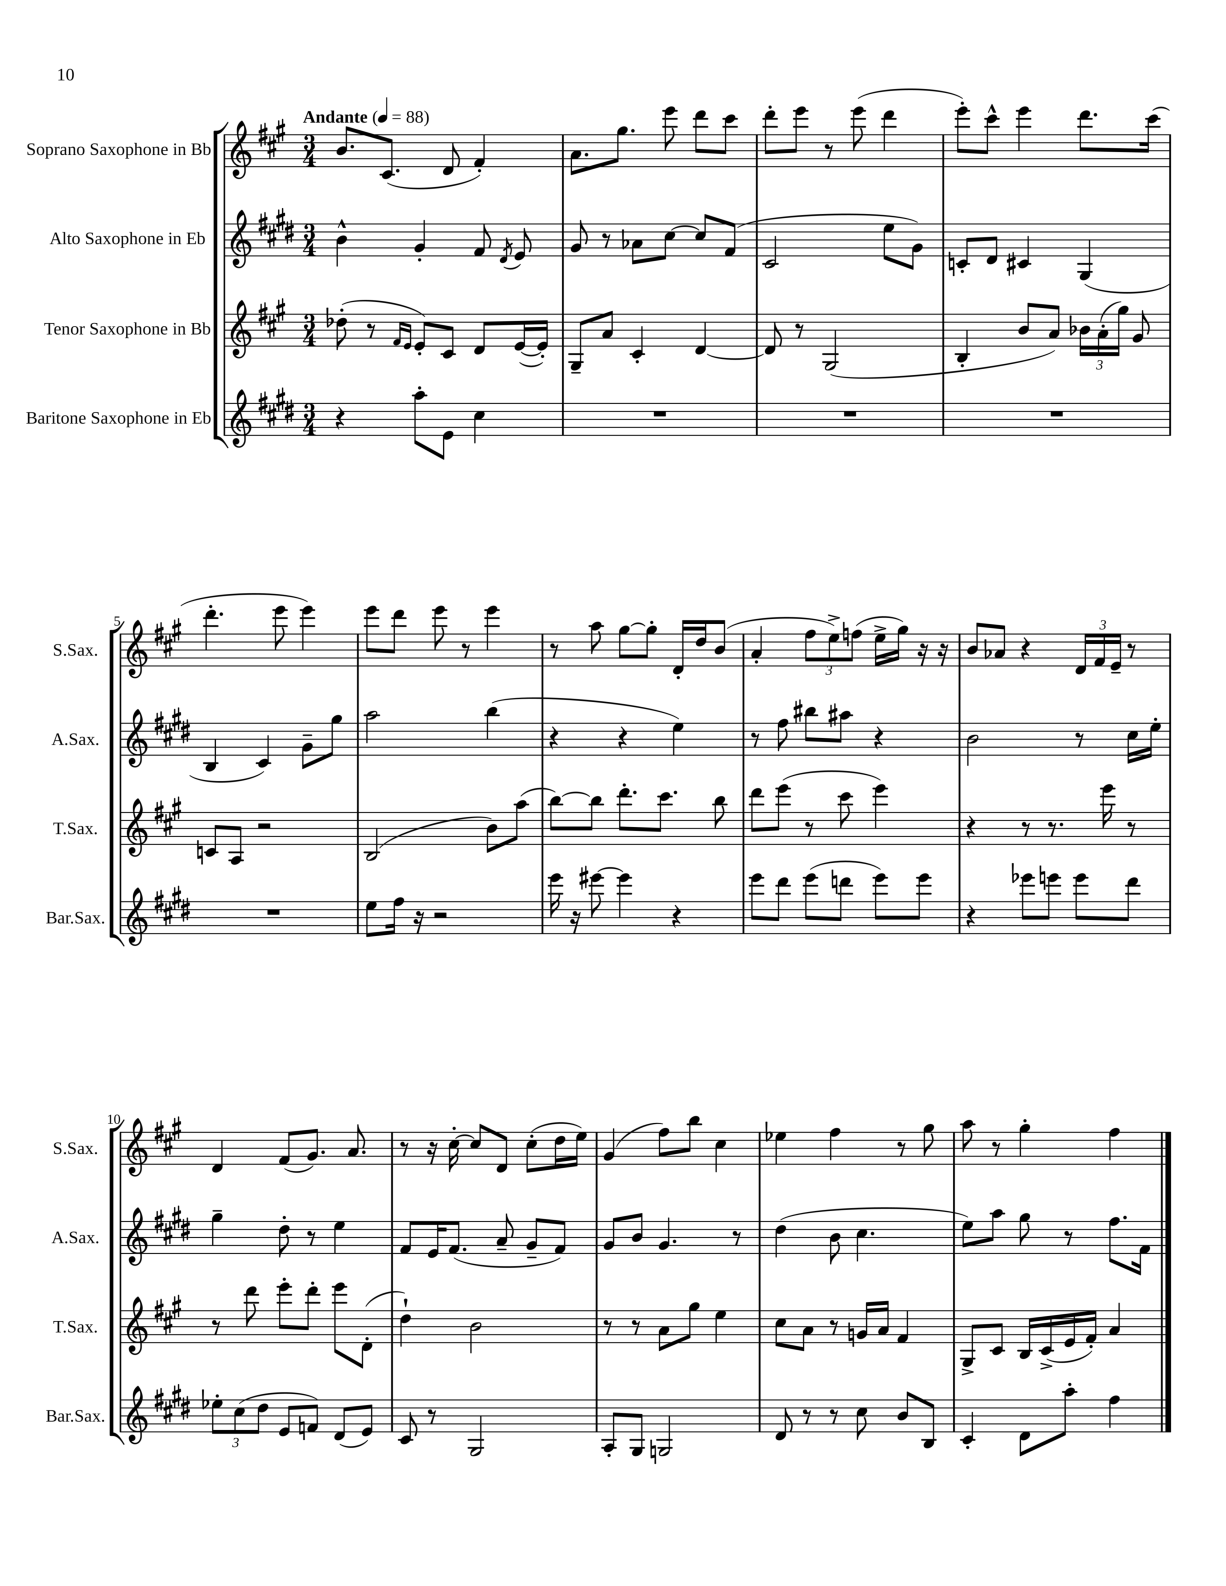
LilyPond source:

<<
\new StaffGroup <<
\new Staff = "s0" \with { instrumentName = "Soprano Saxophone in Bb" shortInstrumentName = "S.Sax." } {
    \clef treble \key a \major \numericTimeSignature \time 3/4 \tempo "Andante" 4 = 88
    \autoBeamOff b'8.[ cis'8.]( d'8 fis'4-.) |
    a'8.[ gis''8.] e'''8 d'''8[ cis'''8] |
    d'''8[-. e'''8] r8 e'''8( d'''4 |
    e'''8[-.) cis'''8]-^ e'''4 d'''8.[ cis'''16]( |
    d'''4.-. e'''8 e'''4) |
    e'''8[ d'''8] e'''8 r8 e'''4 |
    r8 a''8 gis''8[~ gis''8]-. d'16[-. d''16 b'8]( |
    a'4-. \tuplet 3/2 { fis''8[ e''8->) f''8]( } e''16[-> gis''16]) r16 r16 |
    b'8[ aes'8] r4 \tuplet 3/2 { d'16[ fis'16 e'16]-- } r8 |
    d'4 fis'8[( gis'8.]) a'8. |
    r8 r16 cis''16~-. cis''8[ d'8] cis''8[-.( d''16 e''16]) |
    gis'4( fis''8[) b''8] cis''4 |
    ees''4 fis''4 r8 gis''8 |
    a''8 r8 gis''4-. fis''4 \bar "|." |
}
\new Staff = "s1" \with { instrumentName = "Alto Saxophone in Eb" shortInstrumentName = "A.Sax." } {
    \clef treble \key e \major \numericTimeSignature \time 3/4
    \autoBeamOff b'4-^ gis'4-. fis'8 \acciaccatura { dis'8 } e'8 |
    gis'8 r8 aes'8[ cis''8]~ cis''8[ fis'8]( |
    cis'2 e''8[ gis'8]) |
    c'8[-. dis'8] cis'4 gis4( |
    b4 cis'4) gis'8[-- gis''8] |
    a''2 b''4( |
    r4 r4 e''4) |
    r8 fis''8 bis''8[ ais''8] r4 |
    b'2 r8 cis''16[ e''16]-. |
    gis''4-- dis''8-. r8 e''4 |
    fis'8[ e'16 fis'8.]( a'8-- gis'8[-- fis'8]) |
    gis'8[ b'8] gis'4. r8 |
    dis''4( b'8 cis''4. |
    e''8[) a''8] gis''8 r8 fis''8.[ fis'16] \bar "|." |
}
\new Staff = "s2" \with { instrumentName = "Tenor Saxophone in Bb" shortInstrumentName = "T.Sax." } {
    \clef treble \key a \major \numericTimeSignature \time 3/4
    \autoBeamOff des''8-.( r8 \grace { fis'16[ e'16] } e'8[-.) cis'8] d'8[ e'16~( e'16]-.) |
    gis8[-- a'8] cis'4-. d'4~ |
    d'8 r8 gis2( |
    b4-. b'8[ a'8]) \tuplet 3/2 { bes'16[ a'16-.( gis''16]) } gis'8 |
    c'8[ a8] r2 |
    b2( b'8[) a''8]( |
    b''8[~) b''8] d'''8.[-. cis'''8.] b''8 |
    d'''8[ e'''8]( r8 cis'''8 e'''4) |
    r4 r8 r8. e'''16 r8 |
    r8 d'''8 e'''8[-. d'''8]-. e'''8[ d'8]-.( |
    d''4-!) b'2 |
    r8 r8 a'8[ gis''8] e''4 |
    cis''8[ a'8] r8 g'16[ a'16] fis'4 |
    gis8[-> cis'8] b16[ cis'16->( e'16 fis'16]-.) a'4 \bar "|." |
}
\new Staff = "s3" \with { instrumentName = "Baritone Saxophone in Eb" shortInstrumentName = "Bar.Sax." } {
    \clef treble \key e \major \numericTimeSignature \time 3/4
    \autoBeamOff r4 a''8[-. e'8] cis''4 |
    R2. |
    R2. |
    R2. |
    R2. |
    e''8[ fis''16] r16 r2 |
    e'''16 r16 eis'''8~ eis'''4 r4 |
    e'''8[ dis'''8] e'''8[( d'''8] e'''8[) e'''8] |
    r4 ees'''8[ e'''8] e'''8[ dis'''8] |
    \tuplet 3/2 { ees''8[-. cis''8( dis''8] } e'8[ f'8]) dis'8[( e'8]) |
    cis'8 r8 gis2 |
    a8[-. gis8] g2 |
    dis'8 r8 r8 cis''8 b'8[ b8] |
    cis'4-. dis'8[ a''8]-. fis''4 \bar "|." |
}
>>
>>
